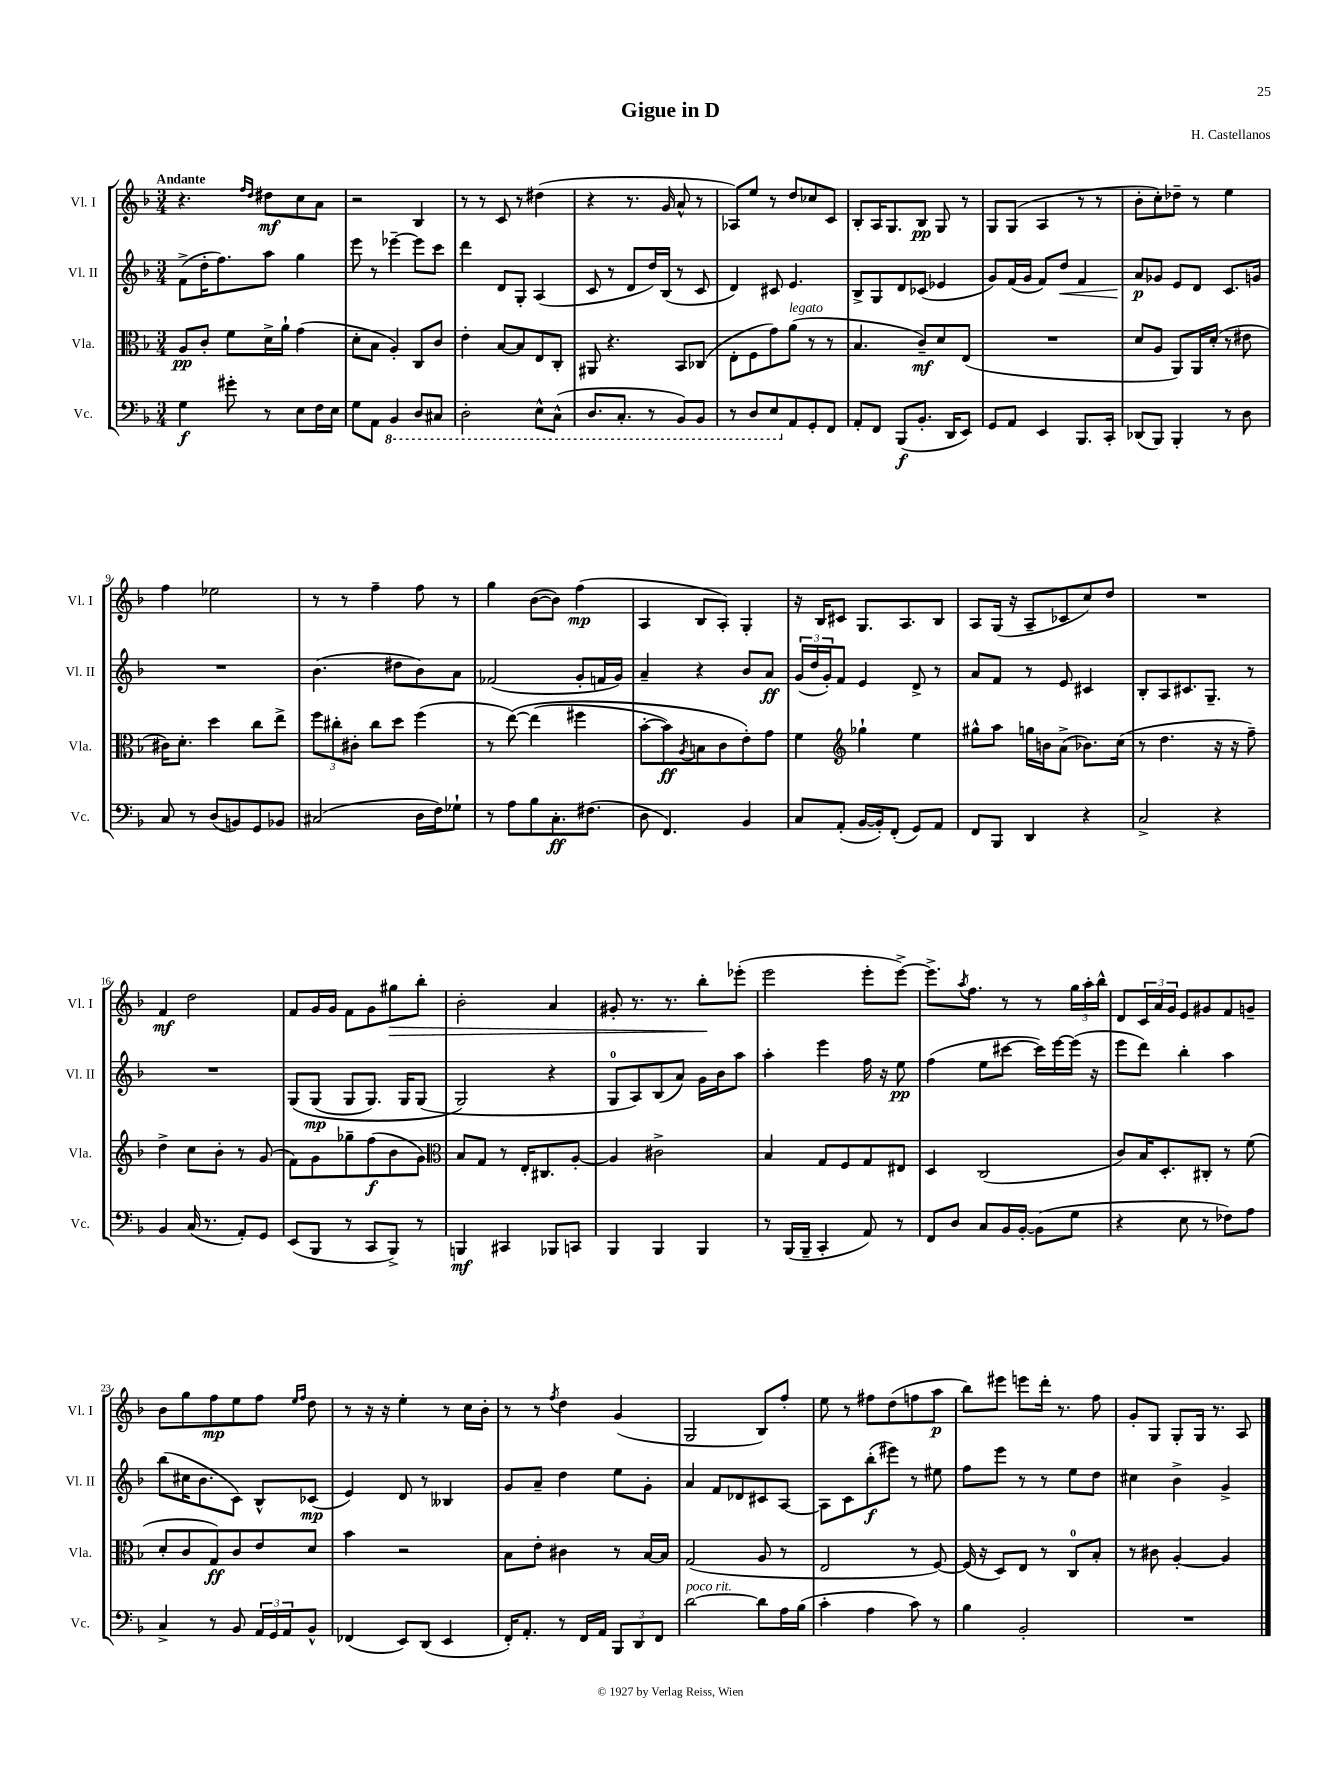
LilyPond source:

\header { title = "Gigue in D" composer = "H. Castellanos" }
<<
\new StaffGroup <<
\new Staff = "s0" \with { instrumentName = "Vl. I" shortInstrumentName = "Vl. I" } {
    \clef treble \key f \major \numericTimeSignature \time 3/4 \tempo "Andante"
    r4. \grace { f''16 d''16 } dis''8\mf c''8 a'8 |
    r2 bes4 |
    r8 r8 c'8 r8 dis''4( |
    r4 r8. g'16 a'8-^ r8 |
    aes8) e''8 r8 d''8 ces''8 c'8 |
    bes8-. a16 g8. bes8\pp g8 r8 |
    g8 g8( a4 r8 r8 |
    bes'8-. c''8-.) des''8-- r8 e''4 |
    f''4 ees''2 |
    r8 r8 f''4-- f''8 r8 |
    g''4 bes'8~( bes'8) f''4\mp( |
    a4 bes8 a8-.) g4-. |
    r16 bes16 cis'8 g8. a8. bes8 |
    a8 g16( r16 a8-- ces'8 c''8) d''8 |
    R2. |
    f'4\mf d''2 |
    f'8 g'16 g'16 f'8 g'8 gis''8\> bes''8-. |
    bes'2-. a'4 |
    gis'8-. r8. r8. bes''8-.\! ees'''8-.( |
    e'''2 e'''8-. e'''8~->) |
    e'''8.-> \acciaccatura { a''8 } f''8. r8 r8 \tuplet 3/2 { g''16 a''16-. bes''16-^ } |
    d'8 \tuplet 3/2 { c'16 a'16 g'16 } e'8 gis'8 f'8 g'8-- |
    bes'8 g''8 f''8\mp e''8 f''8 \grace { e''16 f''16 } d''8 |
    r8 r16 r16 e''4-. r8 c''16 bes'16-. |
    r8 r8 \acciaccatura { f''8 } d''4 g'4( |
    g2 bes8) f''8-. |
    e''8 r8 fis''8 d''8( f''8 a''8\p |
    bes''8) eis'''8 e'''8 d'''16-. r8. f''8 |
    g'8-. g8 g8-. g16 r8. a8 \bar "|." |
}
\new Staff = "s1" \with { instrumentName = "Vl. II" shortInstrumentName = "Vl. II" } {
    \clef treble \key f \major \numericTimeSignature \time 3/4
    f'8->( d''16-. f''8.) a''8 g''4 |
    e'''8 r8 ees'''4~-- ees'''8 c'''8 |
    d'''4 d'8 g8-. a4( |
    c'8 r8 d'8 d''16) bes16( r8 c'8 |
    d'4) cis'8 e'4. |
    bes8-> g8 d'8 ces'8( ees'4 |
    g'8) f'16( g'16 f'8) d''8\< f'4 |
    a'8\p\! ges'8 e'8 d'8 c'8. g'16 |
    R2. |
    bes'4.( dis''8 bes'8) a'8 |
    fes'2( g'8-. f'16 g'16) |
    a'4-- r4 bes'8 a'8\ff |
    \tuplet 3/2 { g'16( d''16 g'16-.) } f'8 e'4 d'8-> r8 |
    a'8 f'8 r8 e'8 cis'4 |
    bes8-. a8 cis'8. g8.-- r8 |
    R2. |
    g8\( g8\mp( g8 g8.) g16 g8( |
    g2\) r4 |
    g8-0 a8) bes8( a'8) g'16 bes'16 a''8 |
    a''4-. e'''4 f''16 r16 e''8\pp |
    f''4( e''8 cis'''8~ cis'''16) e'''16~ e'''16( r16 |
    e'''8 d'''8) bes''4-. a''4 |
    bes''8( cis''16 bes'8. c'8) bes8-^ ces'8\mp( |
    e'4) d'8 r8 beses4 |
    g'8 a'8-- d''4 e''8 g'8-. |
    a'4 f'8 des'8 cis'8 a8~ |
    a8 c'8 bes''8-.\f( eis'''8) r8 eis''8 |
    f''8 e'''8 r8 r8 e''8 d''8 |
    cis''4 bes'4-> g'4-> \bar "|." |
}
\new Staff = "s2" \with { instrumentName = "Vla." shortInstrumentName = "Vla." } {
    \clef alto \key f \major \numericTimeSignature \time 3/4
    a8\pp c'8-. f'8 d'16-> a'16-! g'4( |
    d'8-. bes8 a4-.) c8 c'8 |
    e'4-. bes8~ bes8 e8 c8-. |
    ais,8 r4. bes,8 ces8( |
    e8-. f8 g'8) a'8^\markup { \italic "legato" }( r8 r8 |
    bes4. c'8--\mf) d'8 e8( |
    R2. |
    d'8 a8 a,8) a,16 d'16-.( r8 eis'8 |
    cis'16) d'8.-. d''4 c''8 e''8-> |
    \tuplet 3/2 { f''8 cis''8-. cis'8-. } cis''8 d''8 f''4( |
    r8 e''8~)\( e''4( fis''4 |
    bes'8~-. bes'8\ff) \acciaccatura { a8 } b8 c'8 e'8-.\) g'8 |
    f'4 \clef treble ges''4-! e''4 |
    gis''8-^ a''8 g''16 b'16 a'8->( bes'8.) c''16( |
    r8 d''4. r16 r16 f''8--) |
    d''4-> c''8 bes'8-. r8 g'8( |
    f'8) g'8 ges''8-- f''8\f( bes'8 g'8) |
    \clef alto bes8 g8 r8 e16-. cis8. a8~-. |
    a4 cis'2-> |
    bes4 g8 f8 g8 eis8 |
    d4 c2( |
    c'8) bes16 d8.-. cis8-. r8 f'8( |
    d'8-. c'8 g8\ff) c'8 e'8 d'8 |
    bes'4 r2 |
    bes8 e'8-. cis'4 r8 bes16~ bes16 |
    g2( a8 r8 |
    e2 r8 f8~) |
    f16( r16 d8) e8 r8 c8-0 bes8-. |
    r8 cis'8 a4~-. a4 \bar "|." |
}
\new Staff = "s3" \with { instrumentName = "Vc." shortInstrumentName = "Vc." } {
    \clef bass \key f \major \numericTimeSignature \time 3/4
    g4\f gis'8-. r8 e8 f16 e16 |
    g8 a,8 \ottava #-1 bes,,4 d,8 cis,8 |
    d,2-. e,8-^ c,8-^( |
    d,8. c,8.-. r8 bes,,8) bes,,8 |
    r8 d,8 e,8 \ottava #0 a,8 g,8-. f,8 |
    a,8-. f,8 bes,,8\f( bes,8.-. d,16 e,8) |
    g,8 a,8 e,4 bes,,8. c,16-. |
    des,8( bes,,8) bes,,4-. r8 d8 |
    c8 r8 d8( b,8) g,8 bes,8 |
    cis2( d16 f16) ges8-! |
    r8 a8 bes8 c8.-.\ff fis8.( |
    d8 f,4.) bes,4 |
    c8 a,8-.( bes,16~ bes,16-.) f,8-.( g,8) a,8 |
    f,8 bes,,8 d,4 r4 |
    c2-> r4 |
    bes,4 c16( r8. a,8-.) g,8 |
    e,8( bes,,8 r8 c,8 bes,,8->) r8 |
    b,,4\mf cis,4 bes,,8 c,8 |
    bes,,4 bes,,4 bes,,4 |
    r8 bes,,16( bes,,16-- c,4-. a,8) r8 |
    f,8 d8 c8 bes,16 bes,16~-. bes,8( g8 |
    r4 e8 r8 fes8) a8 |
    c4-> r8 bes,8 \tuplet 3/2 { a,16 g,16 a,16 } bes,8-^ |
    fes,4( e,8) d,8( e,4 |
    f,16-.) a,8.-. r8 f,16 a,16 \tuplet 3/2 { bes,,8 d,8 f,8 } |
    d'2~^\markup { \italic "poco rit." } d'8 a16 bes16( |
    c'4-. a4 c'8) r8 |
    bes4 bes,2-. |
    R2. \bar "|." |
}
>>
>>
